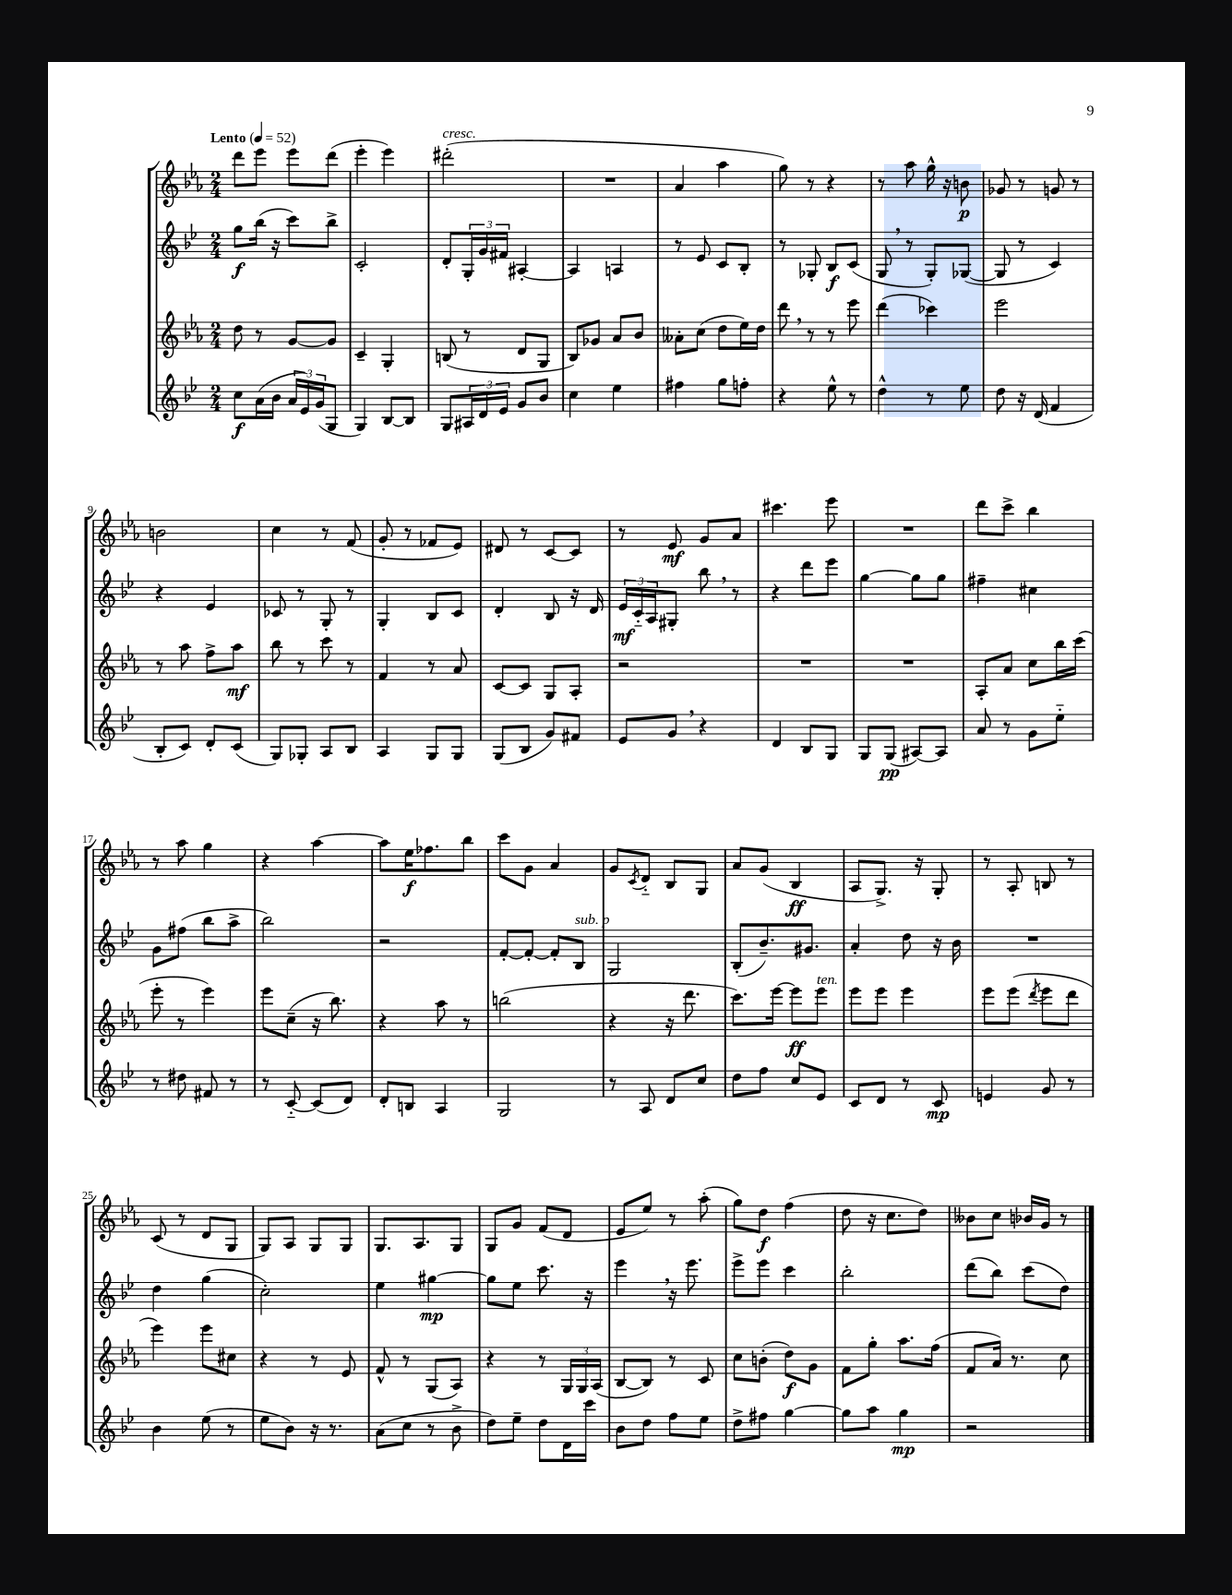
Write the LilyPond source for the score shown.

<<
\new StaffGroup <<
\new Staff = "s0" {
    \clef treble \key ees \major \numericTimeSignature \time 2/4 \tempo "Lento" 4 = 52
    d'''8 ees'''8 ees'''8 d'''8( |
    ees'''4-. ees'''4) |
    dis'''2-.^\markup { \italic "cresc." }( |
    R2 |
    aes'4 aes''4 |
    g''8) r8 r4 |
    r8 aes''8 g''16-^ r16 b'8\p |
    ges'8 r8 g'8 r8 |
    b'2 |
    c''4 r8 f'8( |
    g'8-. r8 fes'8 ees'8) |
    dis'8 r8 c'8~ c'8 |
    r8 ees'8\mf g'8 aes'8 |
    cis'''4. ees'''8 |
    R2 |
    d'''8 c'''8-> bes''4 |
    r8 aes''8 g''4 |
    r4 aes''4~ |
    aes''8 ees''16\f fes''8. bes''8 |
    c'''8 g'8 aes'4 |
    g'8 \acciaccatura { c'8 } d'8-_ bes8 g8 |
    aes'8 g'8( bes4\ff |
    aes8 g8.->) r16 g8-. |
    r8 aes8-. b8 r8 |
    c'8( r8 d'8 g8 |
    g8) aes8 g8 g8 |
    g8. aes8. g8 |
    g8 g'8 f'8( d'8 |
    ees'8 ees''8) r8 aes''8-.( |
    g''8) d''8\f f''4( |
    d''8 r16 c''8. d''8) |
    beses'8 c''8 bes'16 g'16 r8 \bar "|." |
}
\new Staff = "s1" {
    \clef treble \key bes \major \numericTimeSignature \time 2/4
    g''8\f bes''16( r16 c'''8) bes''8-> |
    c'2-. |
    d'8-. \tuplet 3/2 { g16-. g'16 fis'16 } ais4~-. |
    ais4 a4 |
    r8 ees'8 c'8 bes8-. |
    r8 ges8-. bes8\f c'8( |
    g8 \breathe r8 g8-.) ges8~( |
    ges8 r8 c'4) |
    r4 ees'4 |
    ces'8 r8 g8-. r8 |
    g4-. bes8 c'8 |
    d'4-. bes8 r16 d'16 |
    \tuplet 3/2 { ees'16\mf c'16-_ a16 } gis8-. bes''8 \breathe r8 |
    r4 d'''8 ees'''8 |
    g''4~ g''8 g''8 |
    fis''4-- cis''4 |
    g'8 fis''8( bes''8 a''8-> |
    bes''2) |
    r2 |
    f'8~-. f'8~-. f'8-. bes8^\markup { \italic "sub. p" } |
    g2 |
    bes8-.( bes'8.--) gis'8. |
    a'4-. d''8 r16 bes'16 |
    R2 |
    d''4 g''4( |
    c''2-.) |
    ees''4 gis''4~\mp |
    gis''8 ees''8 c'''8. r16 |
    ees'''4 \breathe r16 ees'''8. |
    ees'''8-> ees'''8 c'''4 |
    bes''2-. |
    d'''8( bes''8) c'''8( d''8) \bar "|." |
}
\new Staff = "s2" {
    \clef treble \key ees \major \numericTimeSignature \time 2/4
    d''8 r8 g'8~ g'8 |
    c'4-- g4-. |
    b8( r8 d'8 g8 |
    bes8) ges'8 aes'8 bes'8 |
    aeses'8-. c''8( d''8 ees''16) d''16 |
    d'''8 \breathe r8 r8 ees'''8 |
    d'''4( ces'''4) |
    ees'''2 |
    r8 aes''8 f''8-> aes''8\mf |
    bes''8 r8 c'''8 r8 |
    f'4 r8 aes'8 |
    c'8~ c'8 g8 aes8-. |
    r2 |
    R2 |
    R2 |
    aes8-. aes'8 c''8 bes''16 c'''16( |
    ees'''8-. r8 ees'''4) |
    ees'''8 c''8--( r16 bes''8.) |
    r4 aes''8 r8 |
    b''2( |
    r4 r16 d'''8. |
    c'''8.) ees'''16~ ees'''8\ff ees'''8^\markup { \italic "ten." } |
    ees'''8 ees'''8 ees'''4 |
    ees'''8 ees'''8( \acciaccatura { d'''8 } ees'''8 d'''8 |
    ees'''4) ees'''8 cis''8 |
    r4 r8 ees'8 |
    f'8-^ r8 g8( aes8) |
    r4 r8 \tuplet 3/2 { g16 g16 aes16( } |
    bes8~ bes8) r8 c'8 |
    c''8 b'8-.( d''8\f) g'8 |
    f'8 g''8-. aes''8. f''16( |
    f'8 aes'16) r8. c''8 \bar "|." |
}
\new Staff = "s3" {
    \clef treble \key bes \major \numericTimeSignature \time 2/4
    c''8\f a'16( bes'16 \tuplet 3/2 { a'16 ees'16) g'16( } g8 |
    g4) bes8~ bes8 |
    g8 \tuplet 3/2 { ais16 d'16 ees'16 } g'8 bes'8 |
    c''4 ees''4 |
    fis''4 g''8 f''8-. |
    r4 ees''8-^ r8 |
    d''4-^ r8 ees''8 |
    d''8 r16 d'16( f'4 |
    bes8-. c'8) d'8-. c'8( |
    g8) ges8-. a8 bes8 |
    a4 g8 g8 |
    g8( bes8 g'8) fis'8 |
    ees'8 g'8 \breathe r4 |
    d'4 bes8 g8 |
    g8 g8\pp( ais8~) ais8 |
    a'8 r8 g'8 ees''8-_ |
    r8 dis''8 fis'8 r8 |
    r8 c'8~-_ c'8( d'8) |
    d'8-. b8 a4 |
    g2 |
    r8 a8 d'8 c''8 |
    d''8 f''8 c''8 ees'8 |
    c'8 d'8 r8 c'8\mp |
    e'4 g'8 r8 |
    bes'4 ees''8( r8 |
    ees''8 bes'8) r16 r8. |
    a'8( c''8 r8 bes'8-> |
    d''8) ees''8-- d''8 d'16 c'''16 |
    bes'8 d''8 f''8 ees''8 |
    d''8-> fis''8 g''4~ |
    g''8 a''8 g''4\mp |
    r2 \bar "|." |
}
>>
>>
